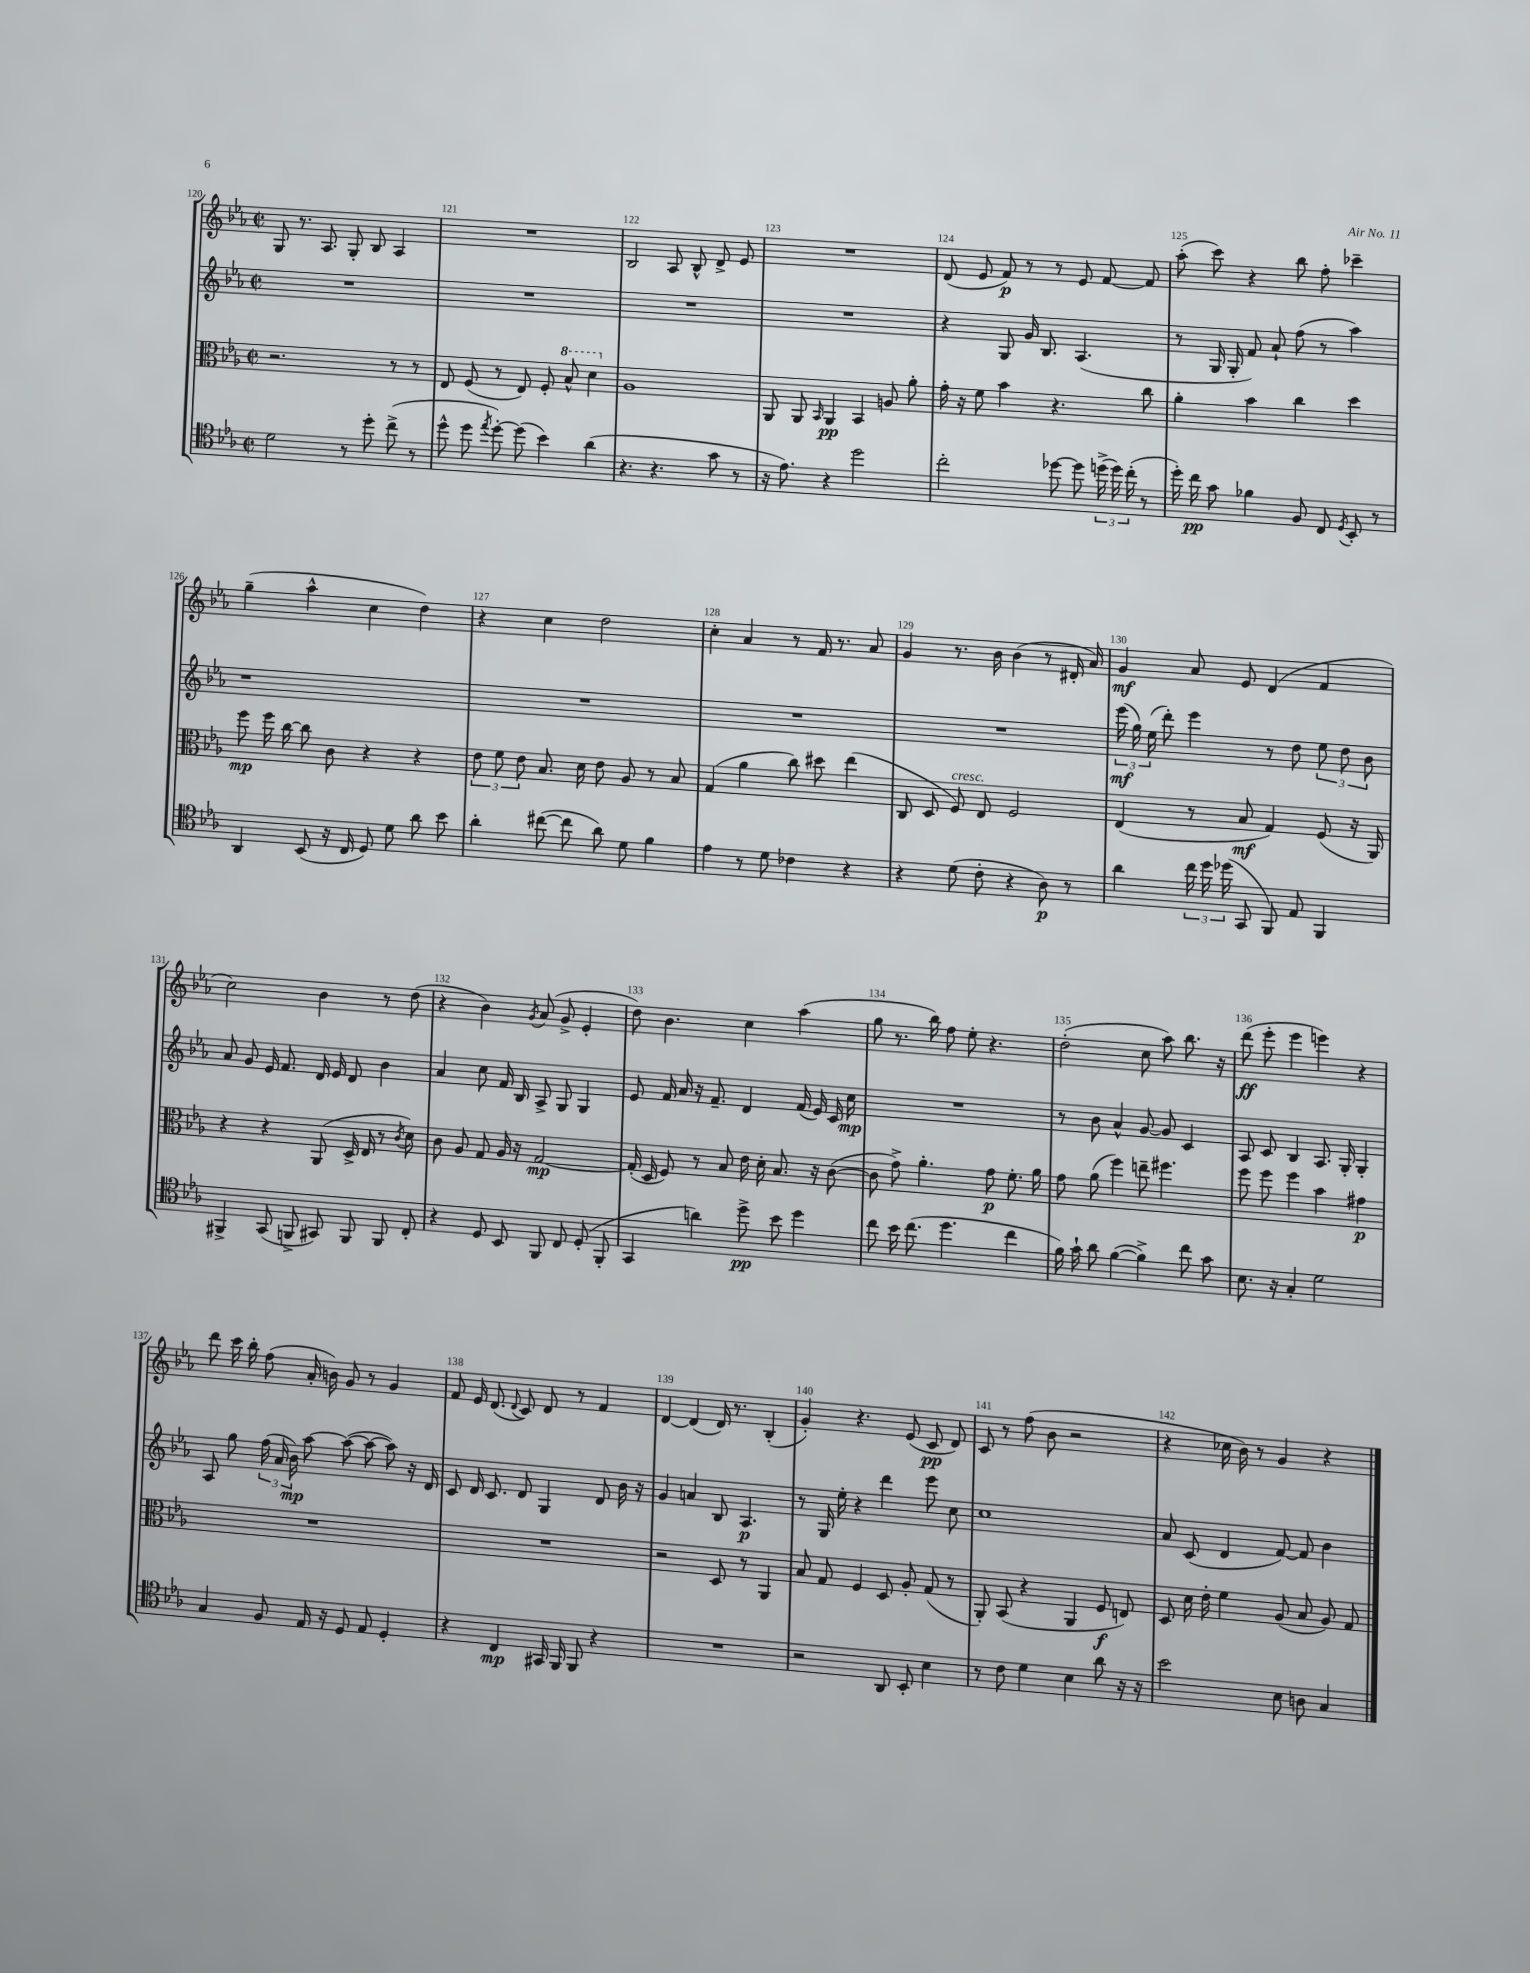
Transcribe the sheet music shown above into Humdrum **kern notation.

**kern	**dynam	**kern	**dynam	**kern	**dynam	**kern	**dynam
*part4	*part4	*part3	*part3	*part2	*part2	*part1	*part1
*staff4	*staff4	*staff3	*staff3	*staff2	*staff2	*staff1	*staff1
*clefC4	*	*clefC3	*	*clefG2	*	*clefG2	*
*k[b-e-a-]	*	*k[b-e-a-]	*	*k[b-e-a-]	*	*k[b-e-a-]	*
*M2/2	*	*M2/2	*	*M2/2	*	*M2/2	*
*met(c|)	*	*met(c|)	*	*met(c|)	*	*met(c|)	*
=120	=120	=120	=120	=120	=120	=120	=120
2d\	.	2.r	.	1r	.	8G/	.
.	.	.	.	.	.	8.r	.
.	.	.	.	.	.	8.A-/	.
8r	.	.	.	.	.	8G'/	.
8dd'\	.	.	.	.	.	8B-/	.
(8cc^\	.	8r	.	.	.	4A-/	.
8r	.	8r	.	.	.	.	.
=121	=121	=121	=121	=121	=121	=121	=121
8dd^^\	.	8E-/	.	1r	.	1r	.
8dd\	.	(8F/	.	.	.	.	.
8qee-/	.	.	.	.	.	.	.
[8dd'\)	.	8r	.	.	.	.	.
(8dd\]	.	8E-/)	.	.	.	.	.
4b-\)	.	8F'/	.	.	.	.	.
*	*	*8va	*	*	*	*	*
.	.	8b-^^/	.	.	.	.	.
(4a-\	.	4dd\	.	.	.	.	.
=122	=122	=122	=122	=122	=122	=122	=122
*	*	*X8va	*	*	*	*	*
4.r	.	1A-	.	1r	.	2B-/	.
4.r	.	.	.	.	.	.	.
.	.	.	.	.	.	8A-/	.
.	.	.	.	.	.	8B-^^/	.
8g\	.	.	.	.	.	8d^/	.
8r	.	.	.	.	.	8e-/	.
=123	=123	=123	=123	=123	=123	=123	=123
16r	.	8AA-/	.	1r	.	1r	.
8.e-\)	.	.	.	.	.	.	.
.	.	8AA-/	.	.	.	.	.
.	.	16qqBB-/	.	.	.	.	.
4r	.	4AA-/	pp	.	.	.	.
2dd\	.	4BB-/	.	.	.	.	.
.	.	8An/	.	.	.	.	.
.	.	8a-'\	.	.	.	.	.
=124	=124	=124	=124	=124	=124	=124	=124
2cc'\	.	16g'\	.	4r	.	(8d/	.
.	.	16r	.	.	.	.	.
.	.	8f\	.	.	.	8e-/	.
.	.	4b-\	.	8G/	.	8f/)	p
.	.	.	.	16g/	.	8r	.
.	.	.	.	8.B-/	.	.	.
[8dd-X\	.	4.r	.	.	.	8r	.
8dd-\]	.	.	.	(4.A-/	.	8e-/	.
(24ddn^\	.	.	.	.	.	[8f/	.
24dd\)	.	.	.	.	.	.	.
(24cc'\	.	.	.	.	.	.	.
8r	.	8cc\	.	.	.	8f/]	.
=125	=125	=125	=125	=125	=125	=125	=125
16dd'\)	.	4a-'\	.	8r	.	(8aa-'\	.
16cc\	pp	.	.	.	.	.	.
8g\	.	.	.	16G/	.	8ccc\)	.
.	.	.	.	16G'/	.	.	.
4f-X\	.	4b-\	.	8f/)	.	4r	.
.	.	.	.	8a-`/	.	.	.
8F/	.	4cc\	.	(8ff\	.	8bb-\	.
8C/	.	.	.	8r	.	8ff'\	.
8qD/	.	.	.	.	.	.	.
8BB-'/	.	4dd\	.	4aa-\)	.	4ccc-X~\	.
8r	.	.	.	.	.	.	.
!!LO:LB:g=z
=126	=126	=126	=126	=126	=126	=126	=126
4AA-/	.	8ff\	mp	1r	.	(4gg~\	.
.	.	16ff\	.	.	.	.	.
.	.	[16cc\	.	.	.	.	.
(8BB-/	.	8cc\]	.	.	.	4aa-^^\	.
16r	.	8c\	.	.	.	.	.
16C/	.	.	.	.	.	.	.
8D/)	.	4r	.	.	.	4cc\	.
8d\	.	.	.	.	.	.	.
8a-\	.	4r	.	.	.	4dd\)	.
8b-\	.	.	.	.	.	.	.
=127	=127	=127	=127	=127	=127	=127	=127
4a-'\	.	12e-\	.	1r	.	4r	.
.	.	12f\	.	.	.	.	.
.	.	12e-\	.	.	.	.	.
([8cc#X\	.	8.B-/	.	.	.	4cc\	.
8cc#\]	.	.	.	.	.	.	.
.	.	16d\	.	.	.	.	.
8a-\)	.	8e-\	.	.	.	2dd\	.
8d\	.	8A-/	.	.	.	.	.
4f\	.	8r	.	.	.	.	.
.	.	8B-/	.	.	.	.	.
=128	=128	=128	=128	=128	=128	=128	=128
4e-\	.	(4G/	.	1r	.	4cc'\	.
8r	.	4a-\	.	.	.	4a-/	.
8d\	.	.	.	.	.	.	.
4c-X\	.	8cc\)	.	.	.	8r	.
.	.	8dd#X\	.	.	.	16f/	.
.	.	.	.	.	.	8.r	.
4r	.	(4ee-\	.	.	.	.	.
.	.	.	.	.	.	8a-/	.
=129	=129	=129	=129	=129	=129	=129	=129
4r	.	8C/	.	1r	.	4g/	.
.	.	8D/	.	.	.	.	.
!	!	!LO:TX:a:i:t=cresc.	!	!	!	!	!
(8d\	.	8F/)	.	.	.	8.r	.
8c'\	.	8E-/	.	.	.	.	.
.	.	.	.	.	.	16b-\	.
4r	.	2F/	.	.	.	(4b-\	.
8A-\)	p	.	.	.	.	8r	.
8r	.	.	.	.	.	16d#X'/	.
.	.	.	.	.	.	16a-/)	.
=130	=130	=130	=130	=130	=130	=130	=130
4a-\	.	(4E-/	.	(24eee-\	mf	4g/	mf
.	.	.	.	24gg\)	.	.	.
.	.	.	.	(24ee-\	.	.	.
.	.	.	.	8ddd'\)	.	.	.
24cc\	.	8r	.	4eee-\	.	8a-/	.
24dd\	.	.	.	.	.	.	.
(24dd-X\	.	.	.	.	.	.	.
8GG/	.	8B-/	mf	.	.	8e-/	.
8FF/)	.	4G/)	.	8r	.	(4d/	.
8E-/	.	.	.	8dd\	.	.	.
4FF/	.	(8F/	.	12ee-\	.	4f/	.
.	.	.	.	12dd\	.	.	.
.	.	16r	.	.	.	.	.
.	.	.	.	12b-\	.	.	.
.	.	16AA-/)	.	.	.	.	.
!!LO:LB:g=z
=131	=131	=131	=131	=131	=131	=131	=131
4FF#X^/	.	4r	.	8a-/	.	2cc\)	.
.	.	.	.	8g/	.	.	.
(8GG/	.	4r	.	16e-/	.	.	.
.	.	.	.	8.f/	.	.	.
8FFn^/	.	.	.	.	.	.	.
8GG#X/)	.	(8AA-/	.	16d/	.	4b-\	.
.	.	.	.	16e-/	.	.	.
8FF/	.	16D^/	.	8d/	.	.	.
.	.	16E-/	.	.	.	.	.
8FF/	.	8r	.	4b-\	.	8r	.
.	.	8qc/	.	.	.	.	.
8C'/	.	8d\)	.	.	.	(8dd\	.
=132	=132	=132	=132	=132	=132	=132	=132
4r	.	8c\	.	4a-/	.	4r	.
.	.	8A-/	.	.	.	.	.
8D/	.	8G/	.	8cc\	.	4b-\)	.
8BB-/	.	16A-/	.	16f/	.	.	.
.	.	16r	.	16B-/	.	.	.
.	.	.	.	.	.	8qg/	.
8FF/	.	[2G/	mp	8A-^/	.	(8a-/	.
8C/	.	.	.	8G/	.	8g^/	.
(8D'/	.	.	.	4G/	.	4e-'/	.
8FF'/	.	.	.	.	.	.	.
=133	=133	=133	=133	=133	=133	=133	=133
4GG/	.	(16G'/]	.	8e-/	.	8dd\)	.
.	.	16D/	.	.	.	.	.
.	.	8F/)	.	16f/	.	4.b-\	.
.	.	.	.	16a-/	.	.	.
4an\)	.	8r	.	16r	.	.	.
.	.	.	.	8.f~/	.	.	.
.	.	8B-/	.	.	.	.	.
8dd^\	pp	16e-\	.	4d/	.	4cc\	.
.	.	16d'\	.	.	.	.	.
8b-\	.	8.B-/	.	.	.	.	.
4dd\	.	.	.	(16f/	.	(4aa-\	.
.	.	16r	.	16e-/)	.	.	.
.	.	([8c\	.	16c/	.	.	.
.	.	.	.	16cc\	mp	.	.
=134	=134	=134	=134	=134	=134	=134	=134
8cc\	.	8c\]	.	1r	.	8gg\	.
16b-\	.	8g^\)	.	.	.	8.r	.
(8.cc\	.	.	.	.	.	.	.
.	.	4.a-'\	.	.	.	.	.
.	.	.	.	.	.	16bb-\)	.
4.dd\	.	.	.	.	.	8ff\	.
.	.	.	.	.	.	8ee-'\	.
.	.	8g\	p	.	.	4.r	.
4cc\	.	8.f'\	.	.	.	.	.
.	.	16a-\	.	.	.	.	.
=135	=135	=135	=135	=135	=135	=135	=135
16f\)	.	8g\	.	8r	.	(2dd'\	.
16g`\	.	.	.	.	.	.	.
8a-\	.	(8a-\	.	8b-\	.	.	.
([4f\	.	4ff\)	.	4a-^^/	.	.	.
4f^\])	.	8een~\	.	[8g/	.	8cc\	.
.	.	4.ff#X\	.	8g/]	.	8aa-\)	.
8cc\	.	.	.	4c/	.	8.bb-\	.
8g\	.	.	.	.	.	.	.
.	.	.	.	.	.	16r	.
=136	=136	=136	=136	=136	=136	=136	=136
8.B-\	.	8ff\	.	8A-/	.	(8ddd\	ff
.	.	8ff\	.	8c/	.	8eee-'\	.
16r	.	.	.	.	.	.	.
4G'/	.	4ff\	.	4B-/	.	4eee-\	.
2d\	.	4b-\	.	8.A-/	.	4eeen\)	.
.	.	.	.	16G'/	.	.	.
.	.	4g#X\	p	4G'/	.	4r	.
!!LO:LB:g=z
=137	=137	=137	=137	=137	=137	=137	=137
4G/	.	1r	.	8A-/	.	8ddd\	.
.	.	.	.	8gg\	.	16ccc\	.
.	.	.	.	.	.	16bb-'\	.
8F/	.	.	.	(24ff\	.	(8ff\	.
.	.	.	.	24a-/	.	.	.
.	.	.	.	24b-\)	mp	.	.
16E-/	.	.	.	[8aa-\	.	16a-'/	.
16r	.	.	.	.	.	16bn\)	.
8D/	.	.	.	(8aa-\_	.	8g/	.
8E-/	.	.	.	8aa-\_	.	8r	.
4D'/	.	.	.	8aa-\])	.	4g/	.
.	.	.	.	16r	.	.	.
.	.	.	.	16d/	.	.	.
=138	=138	=138	=138	=138	=138	=138	=138
4r	.	1r	.	8c/	.	8f/	.
.	.	.	.	16d/	.	16e-/	.
.	.	.	.	8.c/	.	(8.d/	.
4C/	mp	.	.	.	.	.	.
.	.	.	.	.	.	8qqd/	.
.	.	.	.	8d/	.	8c/)	.
16GG#X/	.	.	.	4G/	.	8d/	.
16FF/	.	.	.	.	.	.	.
8FF/	.	.	.	.	.	8r	.
4r	.	.	.	8d/	.	4f/	.
.	.	.	.	16b-\	.	.	.
.	.	.	.	16r	.	.	.
=139	=139	=139	=139	=139	=139	=139	=139
1r	.	2r	.	4g/	.	[4d/	.
.	.	.	.	4an/	.	(4d/]	.
.	.	8D/	.	8B-/	.	16d/)	.
.	.	.	.	.	.	8.r	.
.	.	8r	.	4.A-/	p	.	.
.	.	4AA-/	.	.	.	(4B-'/	.
=140	=140	=140	=140	=140	=140	=140	=140
2r	.	8B-/	.	8r	.	4g'/)	.
.	.	8G/	.	16G/	.	.	.
.	.	.	.	16ee-'\	.	.	.
.	.	4F/	.	4r	.	4.r	.
8AA-/	.	8D/	.	4ddd\	.	.	.
8BB-'/	.	8A-'/	.	.	.	(8e-/	.
4B-\	.	(8G/	.	8eee-\	.	8c/	pp
.	.	8r	.	8cc\	.	8d/)	.
=141	=141	=141	=141	=141	=141	=141	=141
8r	.	8AA-'/)	.	1cc	.	8c/	.
8c\	.	(8BB-/	.	.	.	8r	.
4d\	.	4r	.	.	.	(8ff\	.
.	.	.	.	.	.	8b-\	.
4B-\	.	4AA-/	.	.	.	2r	.
8a-\	.	8F/	f	.	.	.	.
16r	.	8En/)	.	.	.	.	.
16r	.	.	.	.	.	.	.
=142	=142	=142	=142	=142	=142	=142	=142
2b-\	.	8D/	.	8a-/	.	4r	.
.	.	16d\	.	(8c/	.	.	.
.	.	16e-'\	.	.	.	.	.
.	.	4f\	.	4d/	.	16cc-X\	.
.	.	.	.	.	.	16b-\)	.
.	.	.	.	.	.	8r	.
8B-\	.	(8A-/	.	[8f/)	.	4g/	.
8An\	.	8B-/	.	8f/]	.	.	.
4G/	.	8A-/)	.	4b-\	.	4r	.
.	.	8G/	.	.	.	.	.
==	==	==	==	==	==	==	==
*-	*-	*-	*-	*-	*-	*-	*-
